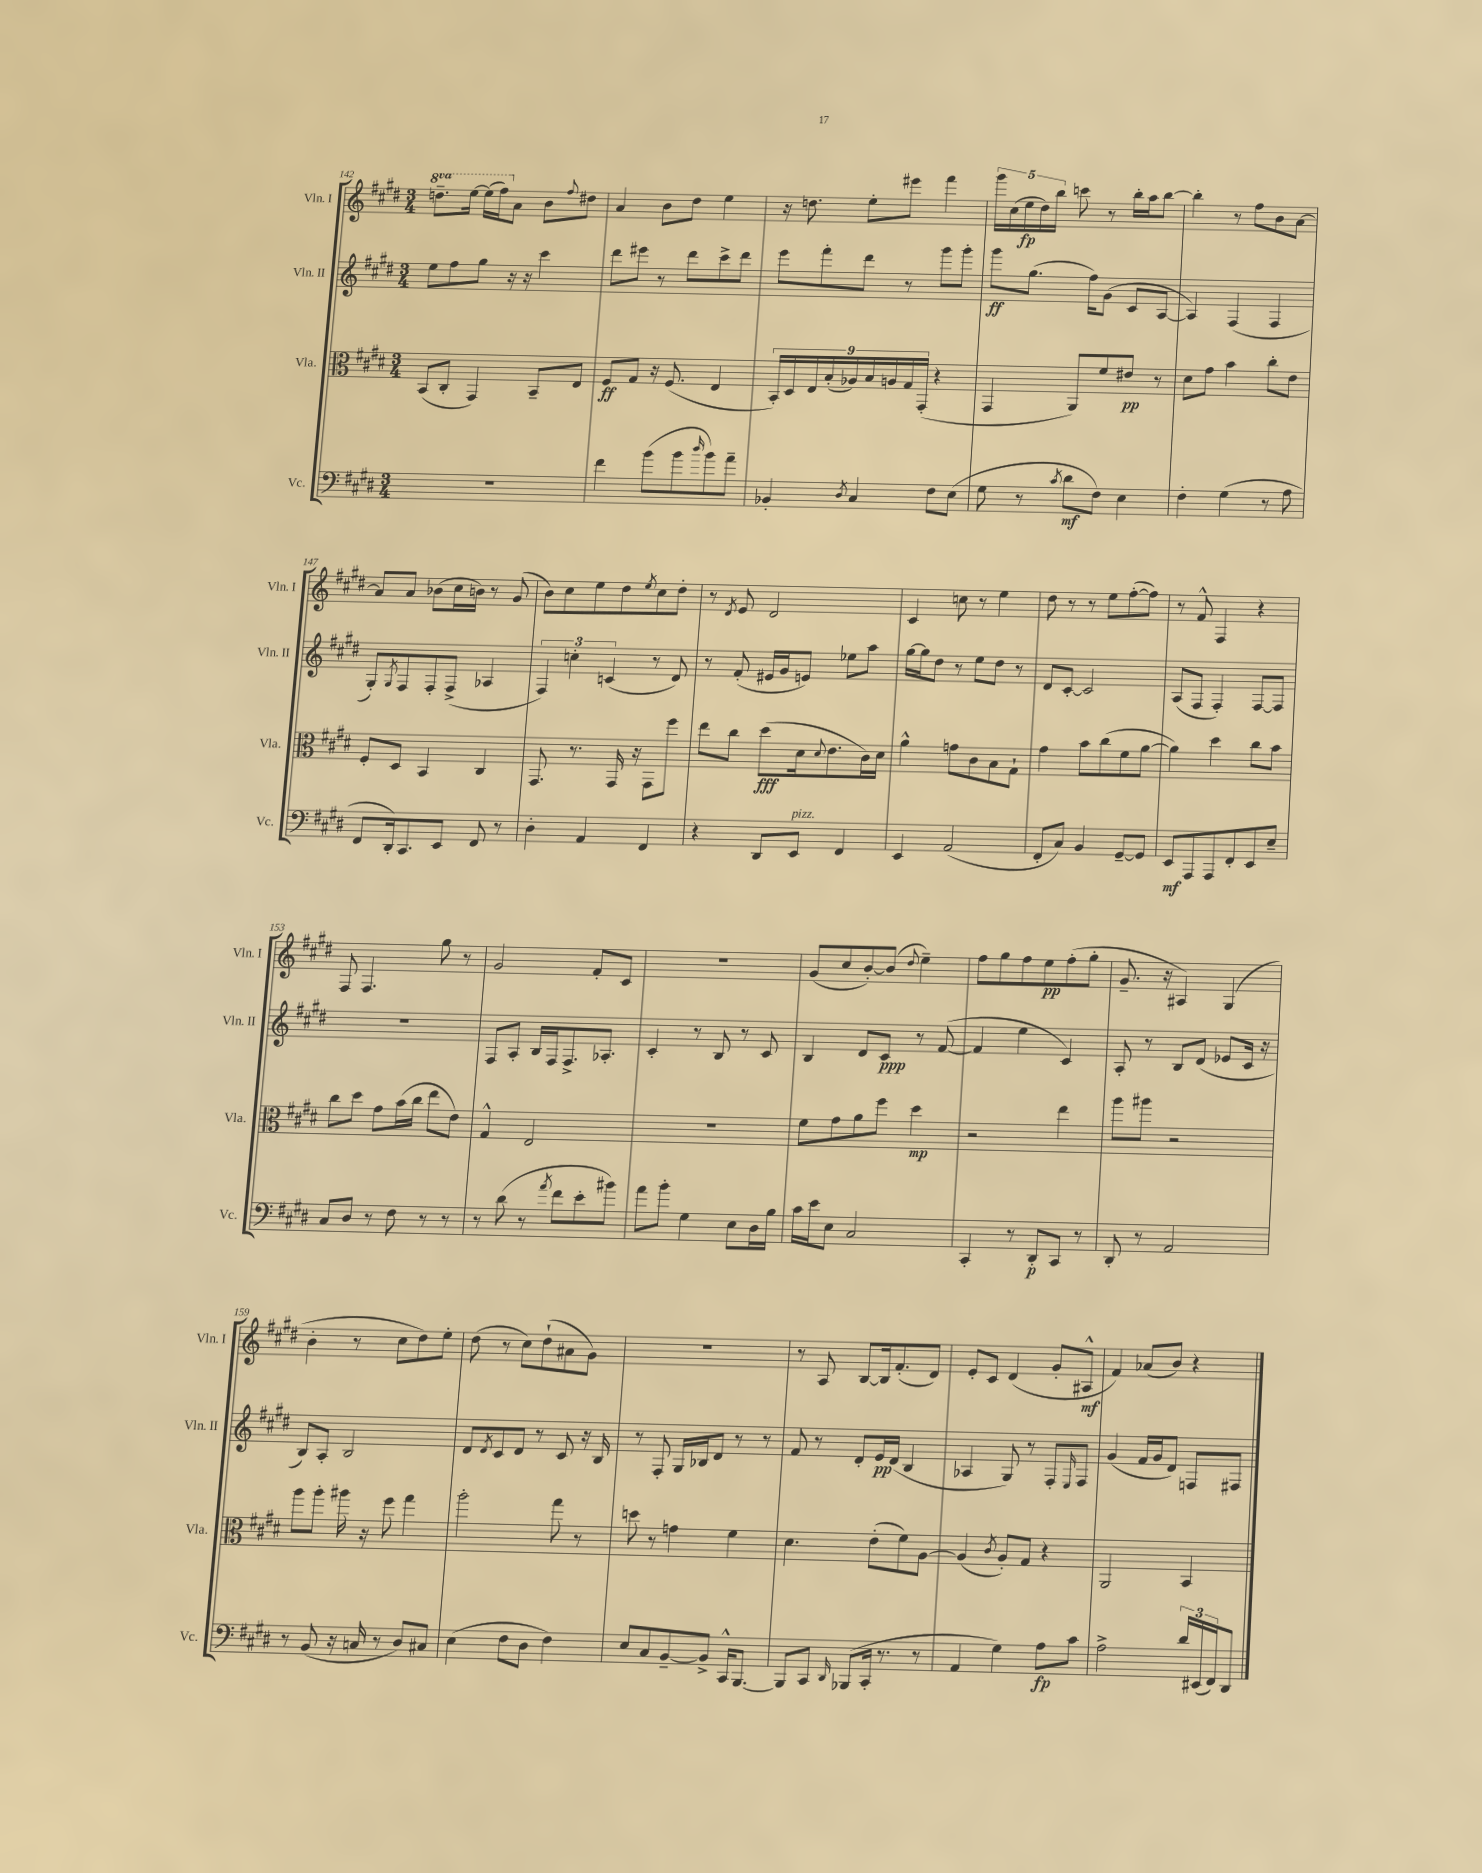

**kern	**kern	**kern	**kern
*staff4	*staff3	*staff2	*staff1
*clefF4	*clefC3	*clefG2	*clefG2
*k[f#c#g#d#]	*k[f#c#g#d#]	*k[f#c#g#d#]	*k[f#c#g#d#]
*M3/4	*M3/4	*M3/4	*M3/4
2.r	(8BB	8ee	8.ddd~
.	8C#'	8ff#	.
.	.	.	[16eee
.	4GG#)	8gg#	(16eee]
.	.	.	16fff#)
.	.	16r	8a
.	.	16r	.
.	8BB~	4ccc#	8b
.	.	.	8qqff#
.	8E	.	8dd#
=	=	=	=
4f#	8F#	8ddd#	4a
.	8G#	8eee#	.
(8b	16r	8r	8b
.	(8.F#	.	.
8b	.	8ddd#	8dd#
16qqdd#	.	.	.
8b)	4E	8ccc#^	4ee
8a~	.	8ddd#	.
=	=	=	=
4BB-'	18BB')	8eee	16r
.	18D#	.	.
.	.	.	8.dd
.	18E	.	.
.	.	8fff#'	.
.	(18B'	.	.
.	18A-)	.	.
8qD#	.	.	.
4C#	.	8ddd#	8ee'
.	18B	.	.
.	18A	.	.
.	.	8r	8eee#
.	18G#	.	.
.	(18GG#'	.	.
8F#	4r	8ggg#	4fff#
(8E	.	8ggg#'	.
=	=	=	=
8G#	4GG#	8ggg#	20ggg#
.	.	.	(20cc#
.	.	.	20ee
8r	.	(8.gg#	.
.	.	.	20dd#)
.	.	.	20bb
8qc#	.	.	.
8d#	8AA)	.	8ccc
.	.	16ff#)	.
8F#)	8f#	(8g#	8r
4E	8e#	8c#	16bb'
.	.	.	16aa
.	8r	[8A	[8bb
=	=	=	=
4F#'	8d#	4A])	4bb']
.	8g#	.	.
(4G#	4b	(4F#	8r
.	.	.	8ff#
8r	8cc#'	4F#	8b
8A	8e	.	[8a
=	=	=	=
8FF#	8F#'	8G#')	8a]
.	.	8qG#	.
16DD#')	8D#	8F#	8a
8.CC#	.	.	.
.	4BB	8F#'	(8b-
8EE	.	(8F#^	16cc#
.	.	.	16b)
8FF#	4C#	4A-	8r
8r	.	.	(8g#
=	=	=	=
4D#'	8.GG#	6F#)	8b)
.	.	.	8cc#
.	.	6cc'	.
.	8.r	.	.
4AA	.	.	8ee
.	.	(6c	.
.	16GG#	.	8dd#
.	16r	.	.
.	.	.	8qee
4FF#	8GG#	8r	8cc#
.	8ff#	8d#)	8dd#'
=	=	=	=
4r	8ee	8r	8r
.	.	.	8qd#
.	8cc#	(8f#'	8e
8DD#	(8dd#	16e#	2d#
.	.	16g#	.
8EE	16d#	8e)	.
.	8qqd#	.	.
.	8.e	.	.
4FF#	.	8ee-	.
.	16c#)	8aa	.
.	16d#	.	.
=	=	=	=
4EE	4a^^	[16gg#	4c#
.	.	16gg#]	.
.	.	8dd#	.
(2AA	8g	8r	8cc
.	8c#	8ee	8r
.	8B	8dd#	4ee
.	8G#`	8r	.
=	=	=	=
8FF#'	4g#	8d#	8dd#
8C#)	.	[8c#'	8r
4BB	8b	2c#]	8r
.	(8cc#	.	8ee
[8GG#~	8f#	.	([8ff#'
8GG#]	[8a	.	8ff#])
=	=	=	=
8EE	4a])	(8A	8r
8AAA	.	8F#	8f#^^
8AAA	4dd#	4F#')	4F#
8FF#'	.	.	.
8EE	8cc#	[8F#	4r
8E~	8b	8F#]	.
=	=	=	=
8C#	8cc#	2.r	8F#
8D#	8dd#	.	4.F#
8r	8g#	.	.
8F#	(16b	.	.
.	16cc#	.	.
8r	8ee	.	8gg#
8r	8e)	.	8r
=	=	=	=
8r	4G#^^	8F#	2g#
(8d#	.	8A'	.
8r	2E	16B	.
.	.	16F#	.
8qa	.	.	.
8f#	.	8.F#^	.
8e'	.	.	8f#'
.	.	8.A-'	.
8b#)	.	.	8c#
=	=	=	=
8a	2.r	4c#'	2.r
8b'	.	.	.
4G#	.	8r	.
.	.	8B	.
8E	.	8r	.
16D#	.	8c#	.
16B	.	.	.
=	=	=	=
16c#	8f#	4B	(8g#
16e	.	.	.
8E	8g#	.	8cc#
2C#	8a	8d#	[8b')
.	8ff#	8c#	(8b]
.	.	.	8qqdd#
.	4dd#	8r	4ee~)
.	.	([8f#	.
=	=	=	=
4CC#'	2r	4f#]	8ff#
.	.	.	8gg#
8r	.	4ee	8ff#
8DD#'	.	.	8ee
8CC#	4ee	4c#)	(8ff#'
8r	.	.	8gg#'
=	=	=	=
8DD#'	8aa	8A'	8.g#~
8r	8aa#	8r	.
.	.	.	16r
2AA	2r	8B	4A#)
.	.	(8d#	.
.	.	8e-	(4G#
.	.	16c#	.
.	.	16r	.
=	=	=	=
8r	8aa	8B)	4b'
(8BB	8aa'	8A'	.
16r	16aa#	2B	8r
16C	16r	.	.
8r	8ff#	.	8cc#
8D#)	4gg#	.	8dd#)
8C#	.	.	8ee'
=	=	=	=
(4E	2aa'	8d#	(8dd#
.	.	8qd#	.
.	.	8c#	8r
8F#	.	8d#	8cc#)
8D#	.	8r	(8dd#`
4F#)	8gg#	8c#	8a#
.	8r	16r	8g#)
.	.	16B	.
=	=	=	=
8E	8dd	8r	2.r
8C#	8r	8F#'	.
[8BB~	4g	16G#	.
.	.	16B-	.
8BB^]	.	8d#	.
16CC#^^	4f#	8r	.
[8.BBB	.	.	.
.	.	8r	.
=	=	=	=
8BBB]	4.d#	8f#	8r
8CC#	.	8r	8A
16qqDD#	.	.	.
(8BBB-	.	8d#'	[8B
16CC#'	(8e'	16e	16B]
8.r	.	(16d#	(8.f#'
.	8f#)	4B	.
8r	[8A	.	8d#)
=	=	=	=
4AA	(4A]	4A-	8e'
.	.	.	8c#
.	8qc#	.	.
4G#)	8A')	8G#)	(4d#
.	8G#	8r	.
8A	4r	8F#'	8g#'
.	.	16qqE	.
8c#	.	8F#	8A#^^
=	=	=	=
2A^	2AA	(4g#	4f#)
.	.	16f#	(8a-
.	.	16g#	.
.	.	8d#)	8b)
24d#	4BB	8F	4r
(24EE#	.	.	.
24FF#)	.	.	.
8DD#	.	8F#	.
==	==	==	==
*-	*-	*-	*-
